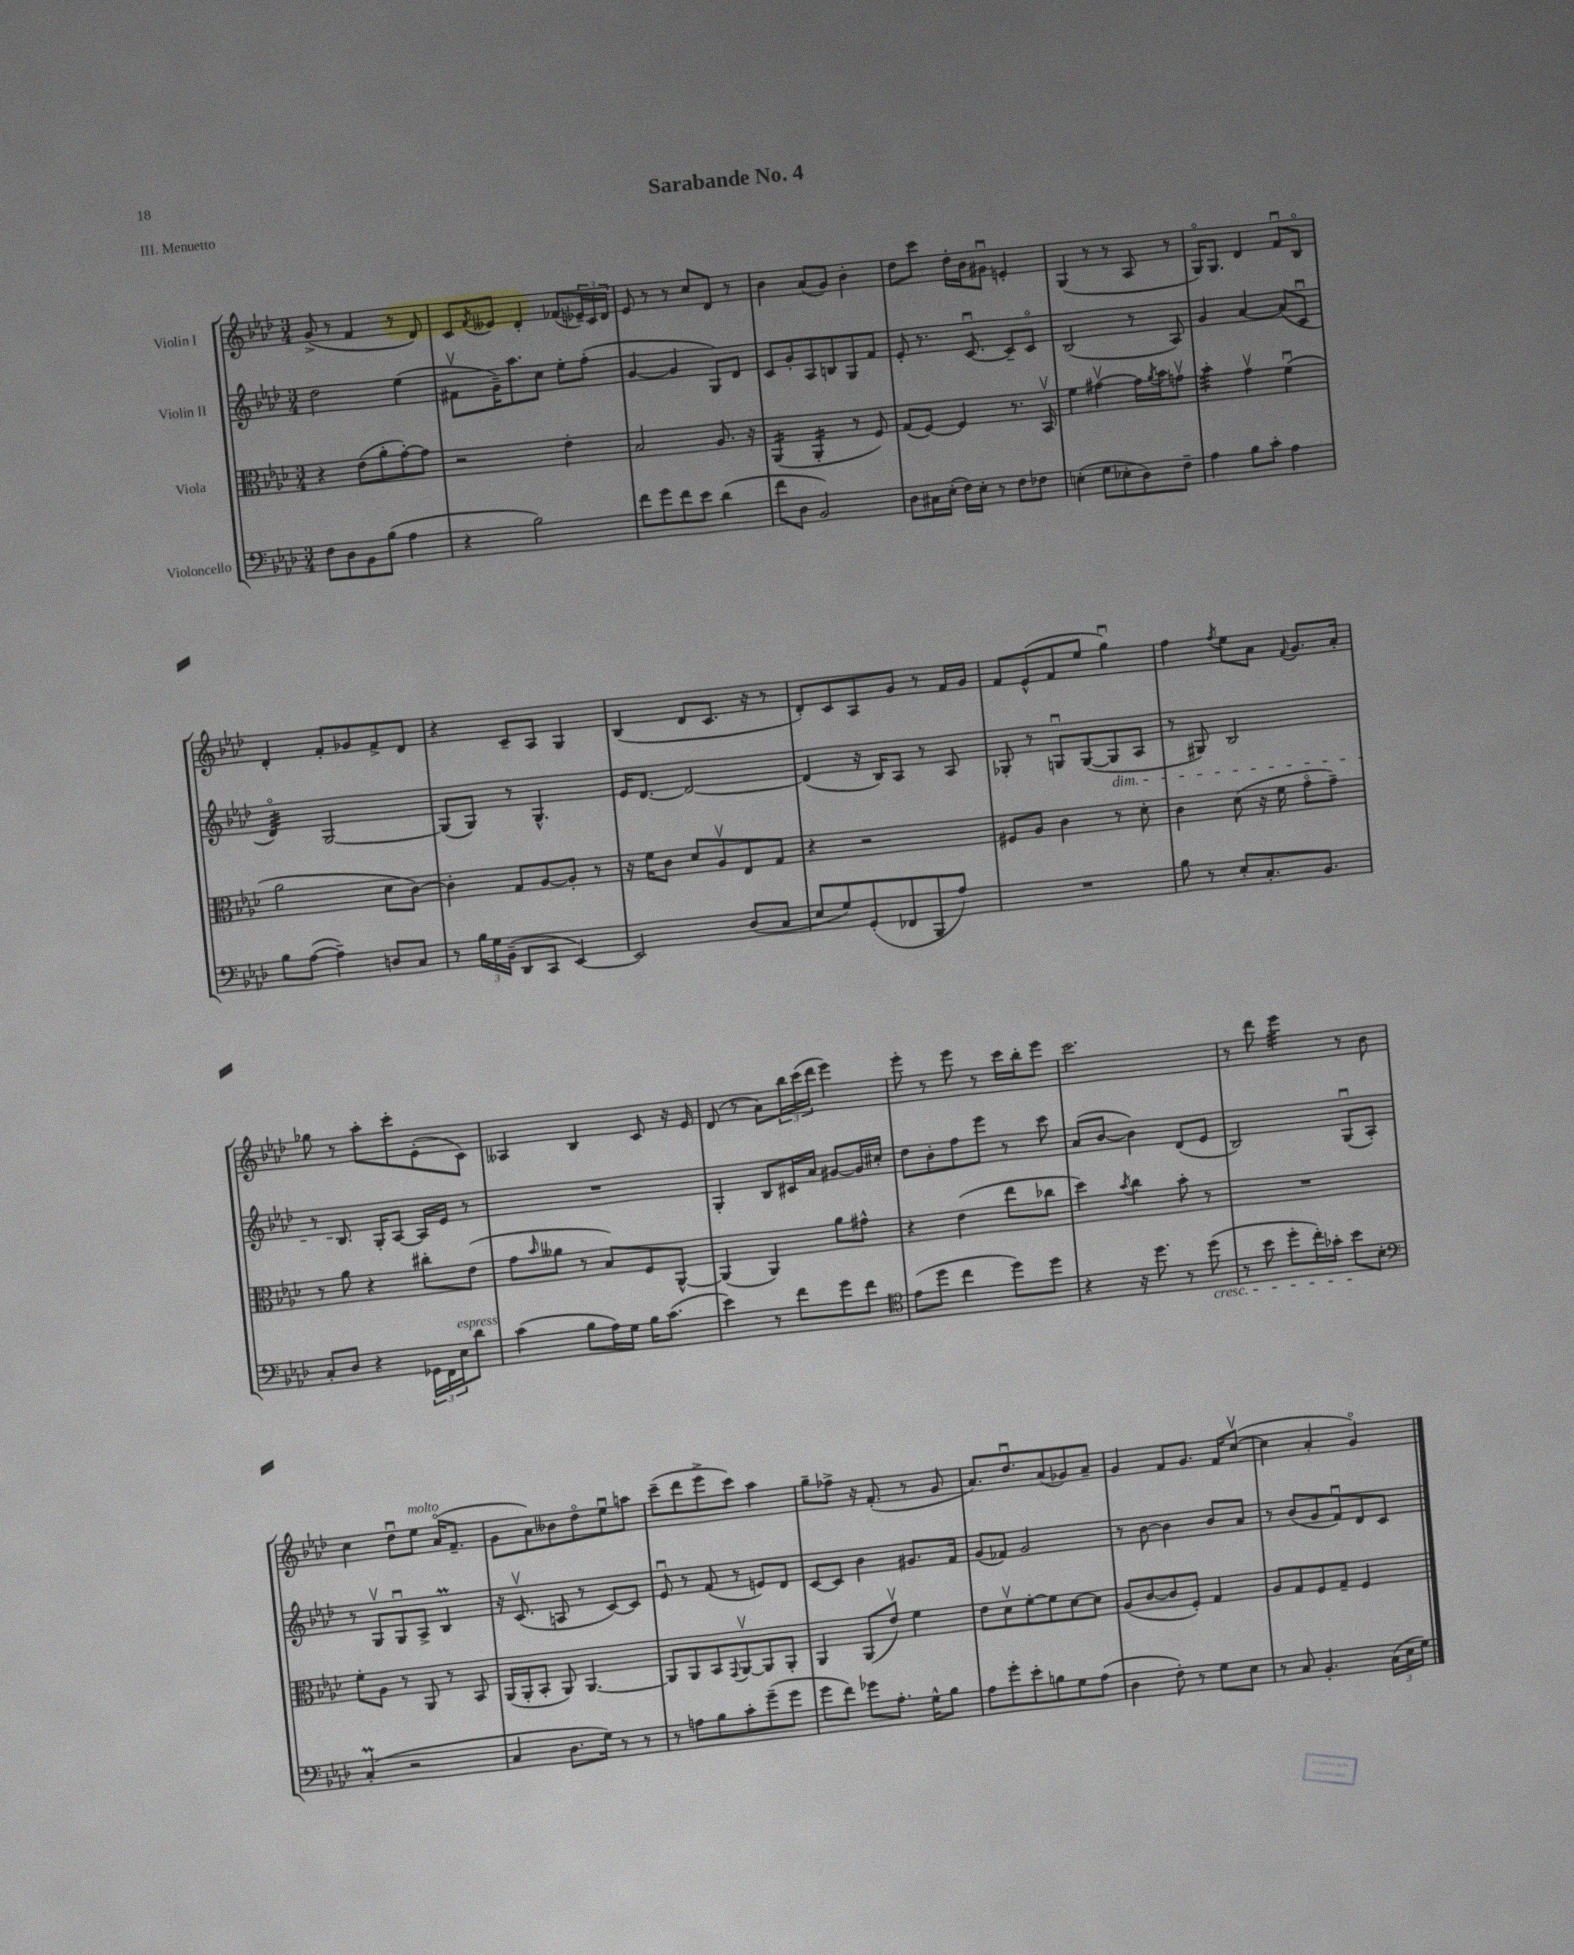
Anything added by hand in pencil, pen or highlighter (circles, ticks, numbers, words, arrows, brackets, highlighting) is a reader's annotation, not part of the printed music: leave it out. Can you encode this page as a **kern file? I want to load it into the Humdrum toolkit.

**kern	**kern	**kern	**kern
*staff4	*staff3	*staff2	*staff1
*clefF4	*clefC3	*clefG2	*clefG2
*k[b-e-a-d-]	*k[b-e-a-d-]	*k[b-e-a-d-]	*k[b-e-a-d-]
*M3/4	*M3/4	*M3/4	*M3/4
8F	4r	2dd-	(8g^
8D-	.	.	8r
8BB-	(8e-	.	4f
(8B-	8a-'	.	.
4A-	[8g')	(4ee-	8r
.	8g]	.	8d-)
=	=	=	=
4r	2r	8f#v	8c
.	.	.	8qf
.	.	16g~)	8e--
.	.	8.aa-	.
2B-)	.	.	4d-'
.	.	8cc	.
.	4e-'	8ee-'	(8f-
.	.	(8ff'	24e-~)
.	.	.	24c
.	.	.	24d-
=	=	=	=
8f	2B-	[4g	8e-
8g	.	.	8r
8f	.	4g]	8r
8e-	.	.	8cc
(4d-	8.A-	8G)	8d-
.	.	8d-	8r
.	16r	.	.
=	=	=	=
8f	(4AA-	8c	4b-
8D-	.	8g'	.
2BB-)	4AA-'	8A-	(8a-
.	.	8B	8g)
.	8r	8G	4b-'
.	8F)	8f	.
=	=	=	=
8D-	(8G	8e-'	8dd-
16C#	[8F)	8.r	8ccc
(16E-'	.	.	.
16F)	4F]	.	16dd-'
16E-'	.	[8.cu	16b-
8r	.	.	8g#u
8F	8.r	8c~]	4e'
8F-	.	8co	.
.	16BB-v	.	.
=	=	=	=
(4E'	4f	(2B-	(4G
8G	[4g#v	.	8r
8E-'	.	.	8r
8D-)	16g#]	8r	8A-
.	8qa-	.	.
.	16b-	.	.
8F~	8gv	8A-)	8r
=	=	=	=
4A-	4b-'	4g	16Go)
.	.	.	8.G
8B-	4gv	[4a-	4d-
8c'	.	.	.
4A-	(4fu	(8a-]	8fu
.	.	8cu	8B-o
=	=	=	=
8B-	2a-	4d-o)	4d-'
([8A-	.	.	.
4A-~])	.	[2G	8f'
.	.	.	8g-
8D	8d-	.	8f^
8C	[8c)	.	8d-
=	=	=	=
8r	4c']	(8G]	4r
24B-	.	8G)	.
24G	.	.	.
(24BB-~	.	.	.
8DD-	8G	8r	8c~
8CC	[8A-	4.G^^	8A-
[4EE-)	8A-']	.	4G
.	8r	.	.
=	=	=	=
2EE-]	16r	16e-	(4B-
.	16f	[8.d-	.
.	8c	.	.
.	8d-	2d-_	8d-
.	8A-v	.	8.c
(8D-	8E-	.	.
.	.	.	16r
8C	8G	.	8r
=	=	=	=
8E-	4r	(4d-]	8d-')
8G)	.	.	8c
(8GG'	2r	16r	8A-
.	.	16B-)	.
8FF-	.	8A-	8g
8BBB-	.	8r	8r
8A-)	.	8A-	16f
.	.	.	16g
=	=	=	=
2.r	8F#	8G-'	8f
.	8A-	8r	(8e-^^
.	4c	8Gu	8f
.	.	([8G	8ee-
.	8r	8G]	4ggu)
.	8d-'	8A-	.
=	=	=	=
8B-	4c	8r	4ff
8r	.	8G#)	.
.	.	.	8qff
8E-'	(8d-	2B-	8ee-
8.C'	16r	.	8a-
.	16f	.	.
.	.	.	8qqf
.	8go	.	8.g
8.BB-	.	.	.
.	8g~)	.	.
.	.	.	16a-'
=	=	=	=
8C'	8r	8r	8gg-
8D-	8a-	8.B-	8r
4r	4r	.	8aa-'
.	.	16G'	.
.	.	[8A-	8ccc'
24GG-	8cc#'	16A-]	(8e-'
24FF	.	.	.
.	.	16e-	.
24E-	.	.	.
8d-	(8e-	8r	8c)
=	=	=	=
(4c	8g	2.r	4A--
.	16qqb-	.	.
.	8a--	.	.
8B-	8r	.	4B-
16A-)	8B-)	.	.
16G	.	.	.
16B-	8F	.	8c
(8.c	.	.	.
.	[8AA-^^	.	16r
.	.	.	16e-
=	=	=	=
4e-)	(4AA-]	4G'	(8d-
.	.	.	8r
8r	4AA-)	8B-	8a-)
8f	.	16c#	24bb-
.	.	.	(24ccc
.	.	16a-	.
.	.	.	24ddd-
8g	8a-	[8g#	4eee-)
8f	8g#^^	16g#]	.
.	.	16cc#'	.
=	=	=	=
*clefC4	*	*	*
(8e-	4r	8dd-	8eee-'
8dd-	.	8b-'	8r
4cc	(4e-	8ff	8eee-
.	.	8eee-	8r
8dd-)	8ee-	8r	16ccc
.	.	.	16bb-'
8dd-	8cc-	8ccc	8eee-
=	=	=	=
4r	4dd-)	(8a-	2.ccc
.	.	[8b-	.
.	8qb-	.	.
16r	4cc	4b-])	.
8.dd-	.	.	.
8r	8b-'	(8d-	.
(8dd-	8r	8e-	.
=	=	=	=
8r	2.r	2B-)	8r
8b-	.	.	8ddd-
8dd-'	.	.	4eee-
16cc')	.	.	.
16g-'	.	.	.
8b-	.	(8Gu	8r
8B-'	.	8A-')	8b-
=	=	=	=
*clefF4	*	*	*
(4C'	8f'	8r	4cc
.	8A-	8Gv	.
2r	8r	8Gu	8dd-u
.	8AA-	8A-^	8ee-
.	8r	4B-	(16a-o
.	.	.	8.f~
.	8BB-	.	.
=	=	=	=
4C	(16AA-	16r	8g
.	16AA-'	(8.cv	.
.	8BB-'	.	8a-)
8.D-	8AA-)	8A	8b--
.	[4.AA-	8r	8dd-o
16G)	.	.	.
8r	.	[8c)	8ee-u
8r	.	8c]	8aa
=	=	=	=
8r	8AA-]	8e-u	(8ccc~
8A	8AA-	8r	8ddd-
8B-	8BB-	(8f	8eee-^
.	8qqGG	.	.
8c'	[8AA-v	8r	8ccc)
(8g~	8AA-]	8e)	4aa-
8g	8AA-'	8d-	.
=	=	=	=
8g	4AA-	[8c	8gg~
8f)	.	8c]	8ff-^
8g-	(8AA-	4b-	16r
.	.	.	(8.f'
8.A-'	8e-v)	.	.
.	4f	8.g#	8r
16G^^	.	.	.
8B-	.	.	8g
.	.	16f	.
=	=	=	=
8A-	8e-	(8g	8.a-)
8g'	8d-v	8f-)	.
.	.	.	8.dd-u
8e-'	[8f'	2g	.
8B	8f]	.	(8a-
8G	[8d-	.	8g-)
(8A-	8d-]	.	8a-~
=	=	=	=
4D-	(8A-	8r	4g
.	[8c	[8b-	.
8F')	8c]	4b-]	8f
8r	8F')	.	8.g
8G	4G	8b-	.
.	.	.	16f
8E-	.	8a-	([8ccv
=	=	=	=
8r	8A-	8r	4cc]
8C	8G	(8b-	.
4.BB-'	8F	8g	4a-'
.	8G~	8fu)	.
.	4F	8d-	4go)
(24C	.	8c	.
24E-	.	.	.
24G)	.	.	.
==	==	==	==
*-	*-	*-	*-
